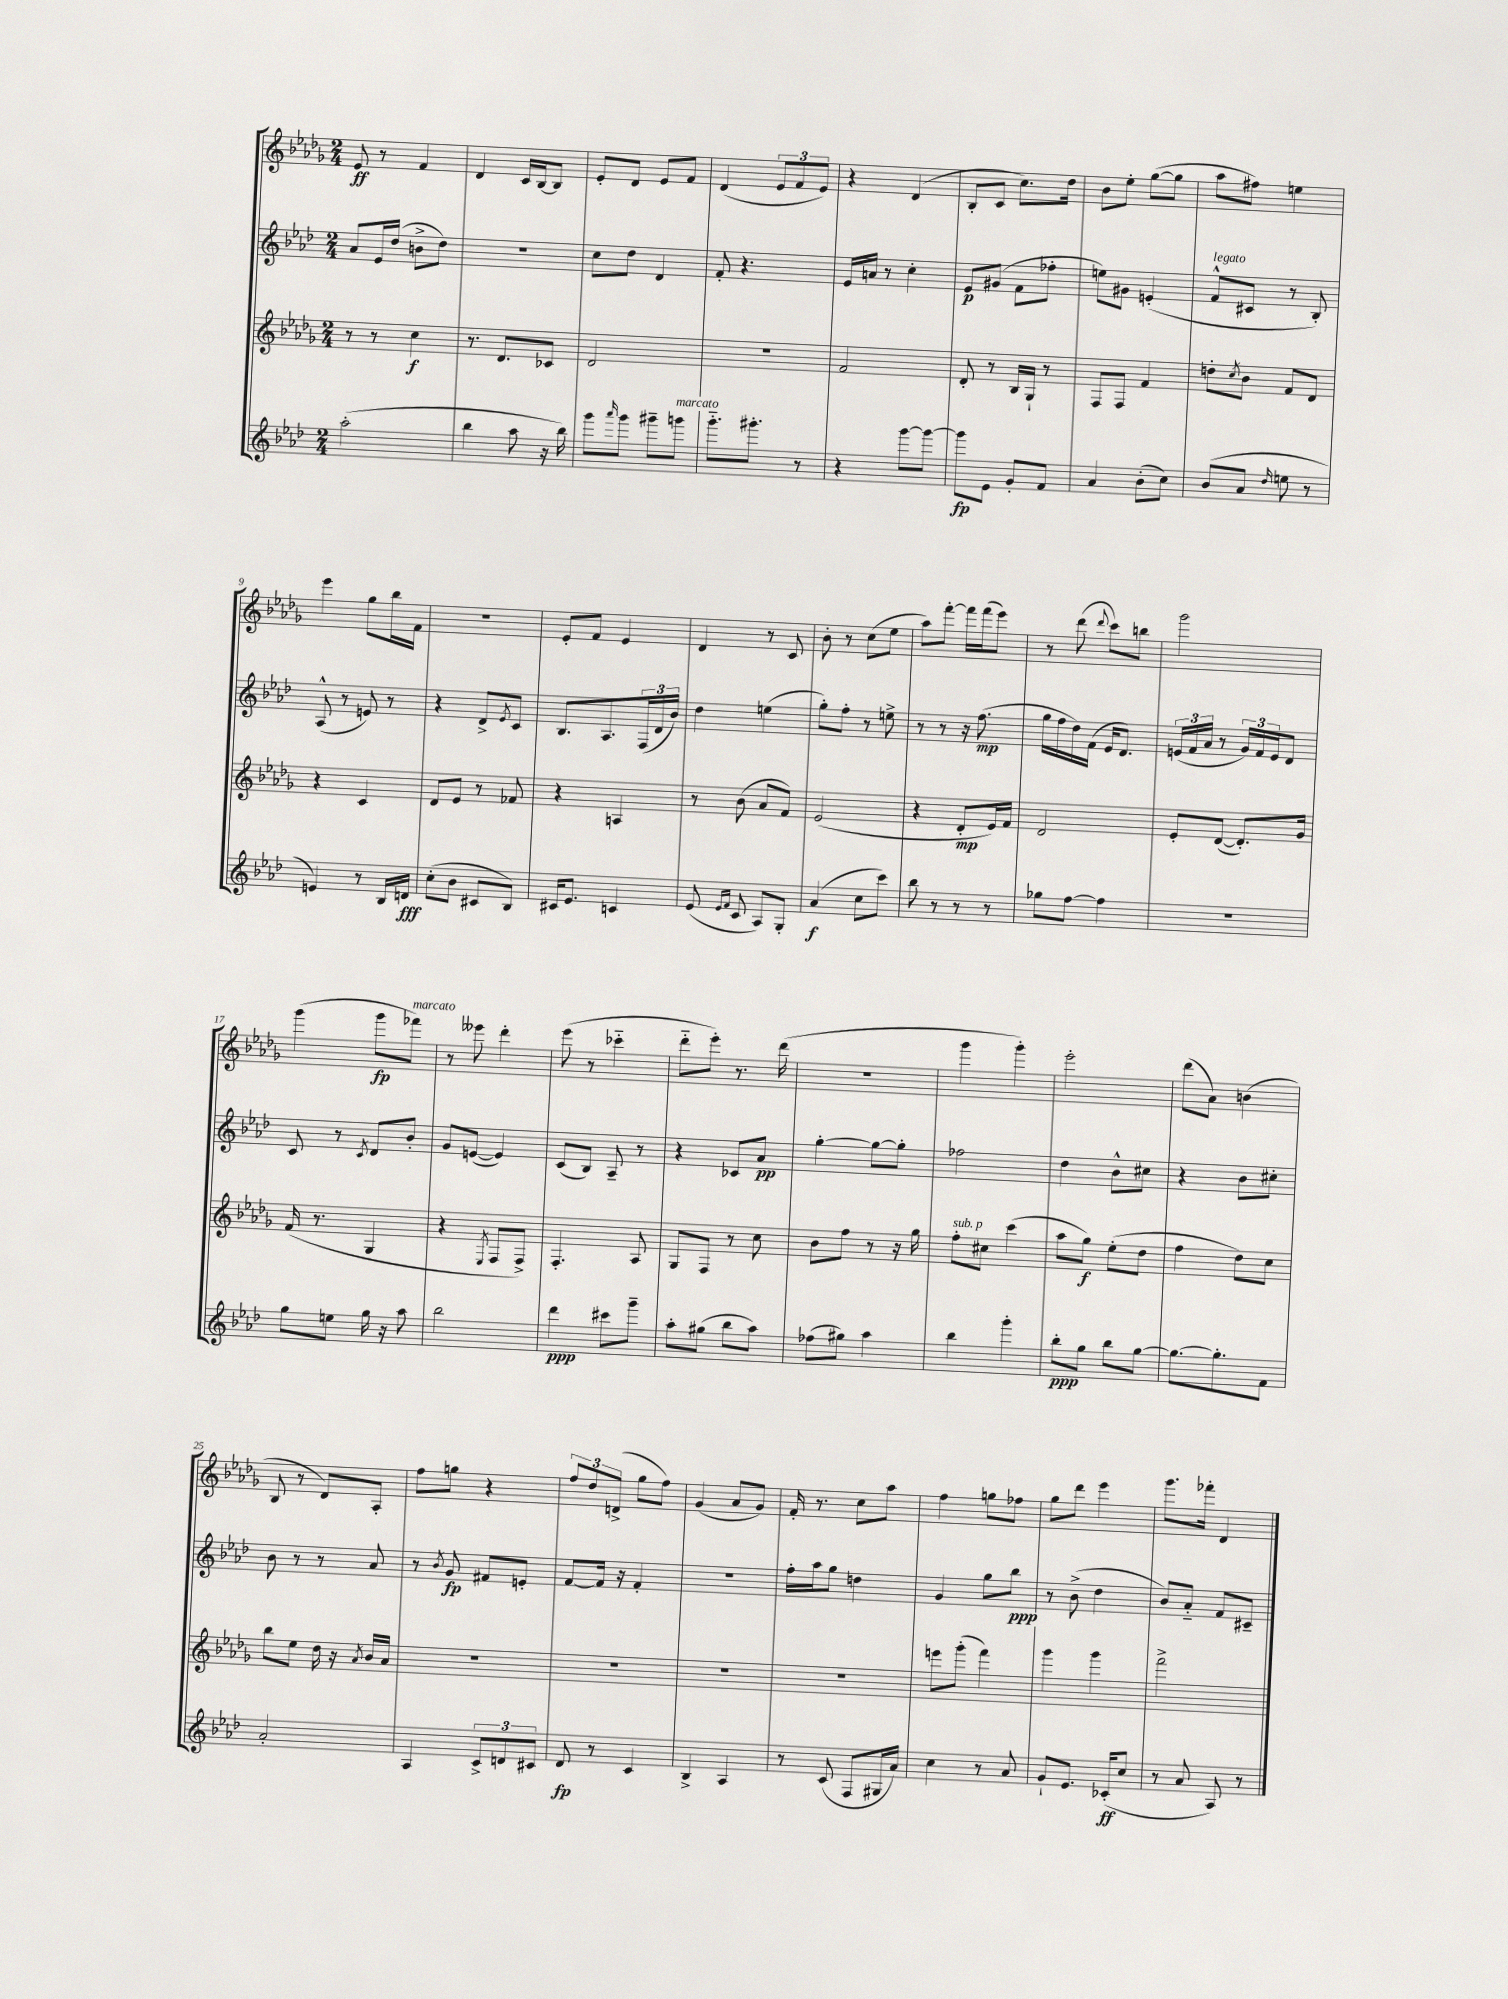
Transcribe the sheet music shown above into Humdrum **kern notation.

**kern	**kern	**kern	**kern
*staff4	*staff3	*staff2	*staff1
*clefG2	*clefG2	*clefG2	*clefG2
*k[b-e-a-d-]	*k[b-e-a-d-g-]	*k[b-e-a-d-]	*k[b-e-a-d-g-]
*M2/4	*M2/4	*M2/4	*M2/4
(2aa-'	8r	8a-	8e-
.	8r	16e-	8r
.	.	(16dd-	.
.	4cc	8b^	4f
.	.	8dd-)	.
=	=	=	=
4bb-	8.r	2r	4d-
.	8.d-	.	.
8aa-	.	.	16c
.	.	.	[16B-
16r	8c-	.	8B-]
16bb-)	.	.	.
=	=	=	=
8ggg	2d-	8cc	8e-'
16qqaaa-	.	.	.
8ggg	.	8dd-	8d-
8ggg#~	.	4d-	8e-
8ggg	.	.	8f
=	=	=	=
8.ggg'~	2r	8f'	(4d-
.	.	4.r	.
8.ggg#'	.	.	.
.	.	.	12e-
.	.	.	12f
8r	.	.	.
.	.	.	12e-)
=	=	=	=
4r	2f	16e-	4r
.	.	16a	.
.	.	8r	.
[8ggg	.	4cc'	(4d-
8ggg_	.	.	.
=	=	=	=
8ggg]	8d-'	8e-	8B-'
8e-	8r	(8g#	8c
8g'	16B-	8f	8.cc)
.	16G-`	.	.
8f	8r	8ff-'	.
.	.	.	16dd-
=	=	=	=
4a-	8F	8ee)	8b-
.	8F	8g#	8ee-'
(8b-'	4f	(4e'	([8gg-
8cc)	.	.	8gg-]
=	=	=	=
(8b-	8dd'	8f^^	8aa-
.	8qcc	.	.
8a-	8b-	8c#	8ff#)
16qqdd-	.	.	.
8ee	8f	8r	4ee
8r	8d-	8B-')	.
=	=	=	=
4e)	4r	(8A-^^	4eee-
.	.	8r	.
8r	4c	8e)	8gg-
16B-	.	8r	16bb-
16d	.	.	16f
=	=	=	=
(8cc'	8d-	4r	2r
8b-	8e-	.	.
8c#	8r	8d-^	.
.	.	8qe-	.
8B-)	8f-	8c	.
=	=	=	=
16c#	4r	8.B-	8e-'
8.e-	.	.	.
.	.	.	8f
.	.	8.A-	.
4c	4A	.	4e-
.	.	(24F	.
.	.	24d-	.
.	.	24b-)	.
=	=	=	=
(8e-	8r	4dd-	4d-
16qqe-	.	.	.
16qqf	.	.	.
8c	(8b-	.	.
8A-)	8a-	(4ee	8r
8G'	8f)	.	8c
=	=	=	=
(4a-	(2e-	8gg')	8b-'
.	.	8ff'	8r
8cc	.	8r	(8cc
8ccc)	.	8ee^	8ee-
=	=	=	=
8bb-	4r	8r	8aa-)
8r	.	8r	[8fff'
8r	8d-'	16r	16fff]
.	.	(8.ff	(16fff
8r	16e-)	.	8eee-)
.	16f	.	.
=	=	=	=
8gg-	2d-	16gg	8r
.	.	16ff	.
[8ff	.	16dd-)	(8ddd-
.	.	(16f	.
.	.	.	8qqddd-
4ff]	.	16e-	8ccc)
.	.	8.d-)	.
.	.	.	8bb
=	=	=	=
2r	8e-'	(24e	2ggg-
.	.	24f	.
.	.	24a-	.
.	([8d-	8r	.
.	8.d-'])	24g)	.
.	.	24f	.
.	.	24e	.
.	.	8d-	.
.	16g-	.	.
=	=	=	=
8gg	(16f	8c	(4ggg-
.	8.r	.	.
8ee	.	8r	.
.	.	8qc	.
16gg	4G-	8d-	8ggg-
16r	.	.	.
8aa-	.	8b-'	8fff-)
=	=	=	=
2bb-	4r	8g	8r
.	.	([8e	8eee--
.	8qE-	.	.
.	8F	4e])	4ddd-'
.	8F^)	.	.
=	=	=	=
4ddd-	4.F'	(8c	(8eee-
.	.	8B-)	8r
8ccc#	.	8A-~	4ccc-'~
8ggg~	8A-	8r	.
=	=	=	=
8aa-'	8G-	4r	8ddd-'~
(8gg#	8F	.	8eee-')
8bb-	8r	8c-	8.r
8aa-)	8cc	8a-	.
.	.	.	(16ddd-
=	=	=	=
(8ff-	8b-	[4gg'	2r
8gg#)	8ff	.	.
4aa-	8r	8gg_	.
.	16r	8gg']	.
.	16gg-	.	.
=	=	=	=
4bb-	8ff'	2ff-	4ggg-
.	8cc#	.	.
4ggg'	(4ccc	.	4ggg-')
=	=	=	=
8bb-'	8aa-	4dd-	2eee-'
8gg	8gg-)	.	.
8bb-	(8ee-'	8b-^^	.
[8gg	8dd-	8cc#	.
=	=	=	=
8.gg_	4ff	4r	(8ddd-
.	.	.	8a-)
8.gg']	.	.	.
.	8dd-)	8b-	(4b
8f	8cc	8cc#'	.
=	=	=	=
2a-'	8bb-	8b-	8B-
.	8ee-	8r	8r
.	16dd-	8r	8d-)
.	16r	.	.
.	8qa-	.	.
.	16b-	8a-	8A-'
.	16a-	.	.
=	=	=	=
4A-	2r	8r	8ff
.	.	8qb-	.
.	.	8g	8gg
12c^	.	8f#	4r
12d	.	.	.
.	.	8e'	.
12c#	.	.	.
=	=	=	=
8d-	2r	[8f	12ff
.	.	.	12dd-
8r	.	16f]	.
.	.	.	(12d^
.	.	16r	.
4c	.	4f'	8gg-
.	.	.	8ff)
=	=	=	=
4B-^	2r	2r	(4g-
4A-	.	.	8a-
.	.	.	8g-)
=	=	=	=
8r	2r	16ff'	16f'
.	.	16aa-	8.r
(8c	.	8gg	.
8F	.	4dd	8cc
16G#	.	.	8aa-
16a-)	.	.	.
=	=	=	=
4cc	8eee	4g	4ff
.	(8ggg-'	.	.
8r	4fff)	8gg	8gg
8a-	.	8bb-	8ff-
=	=	=	=
8g`	4ggg-	8r	8gg-
8.e-	.	(8b-^	8ddd-
.	4ggg-	4dd-	4eee-
(16c-'	.	.	.
8cc	.	.	.
=	=	=	=
8r	2fff^	8b-)	8.ggg-
8a-	.	8a-'~	.
.	.	.	16fff-'
8A-)	.	8f	4d-
8r	.	8c#~	.
==	==	==	==
*-	*-	*-	*-
